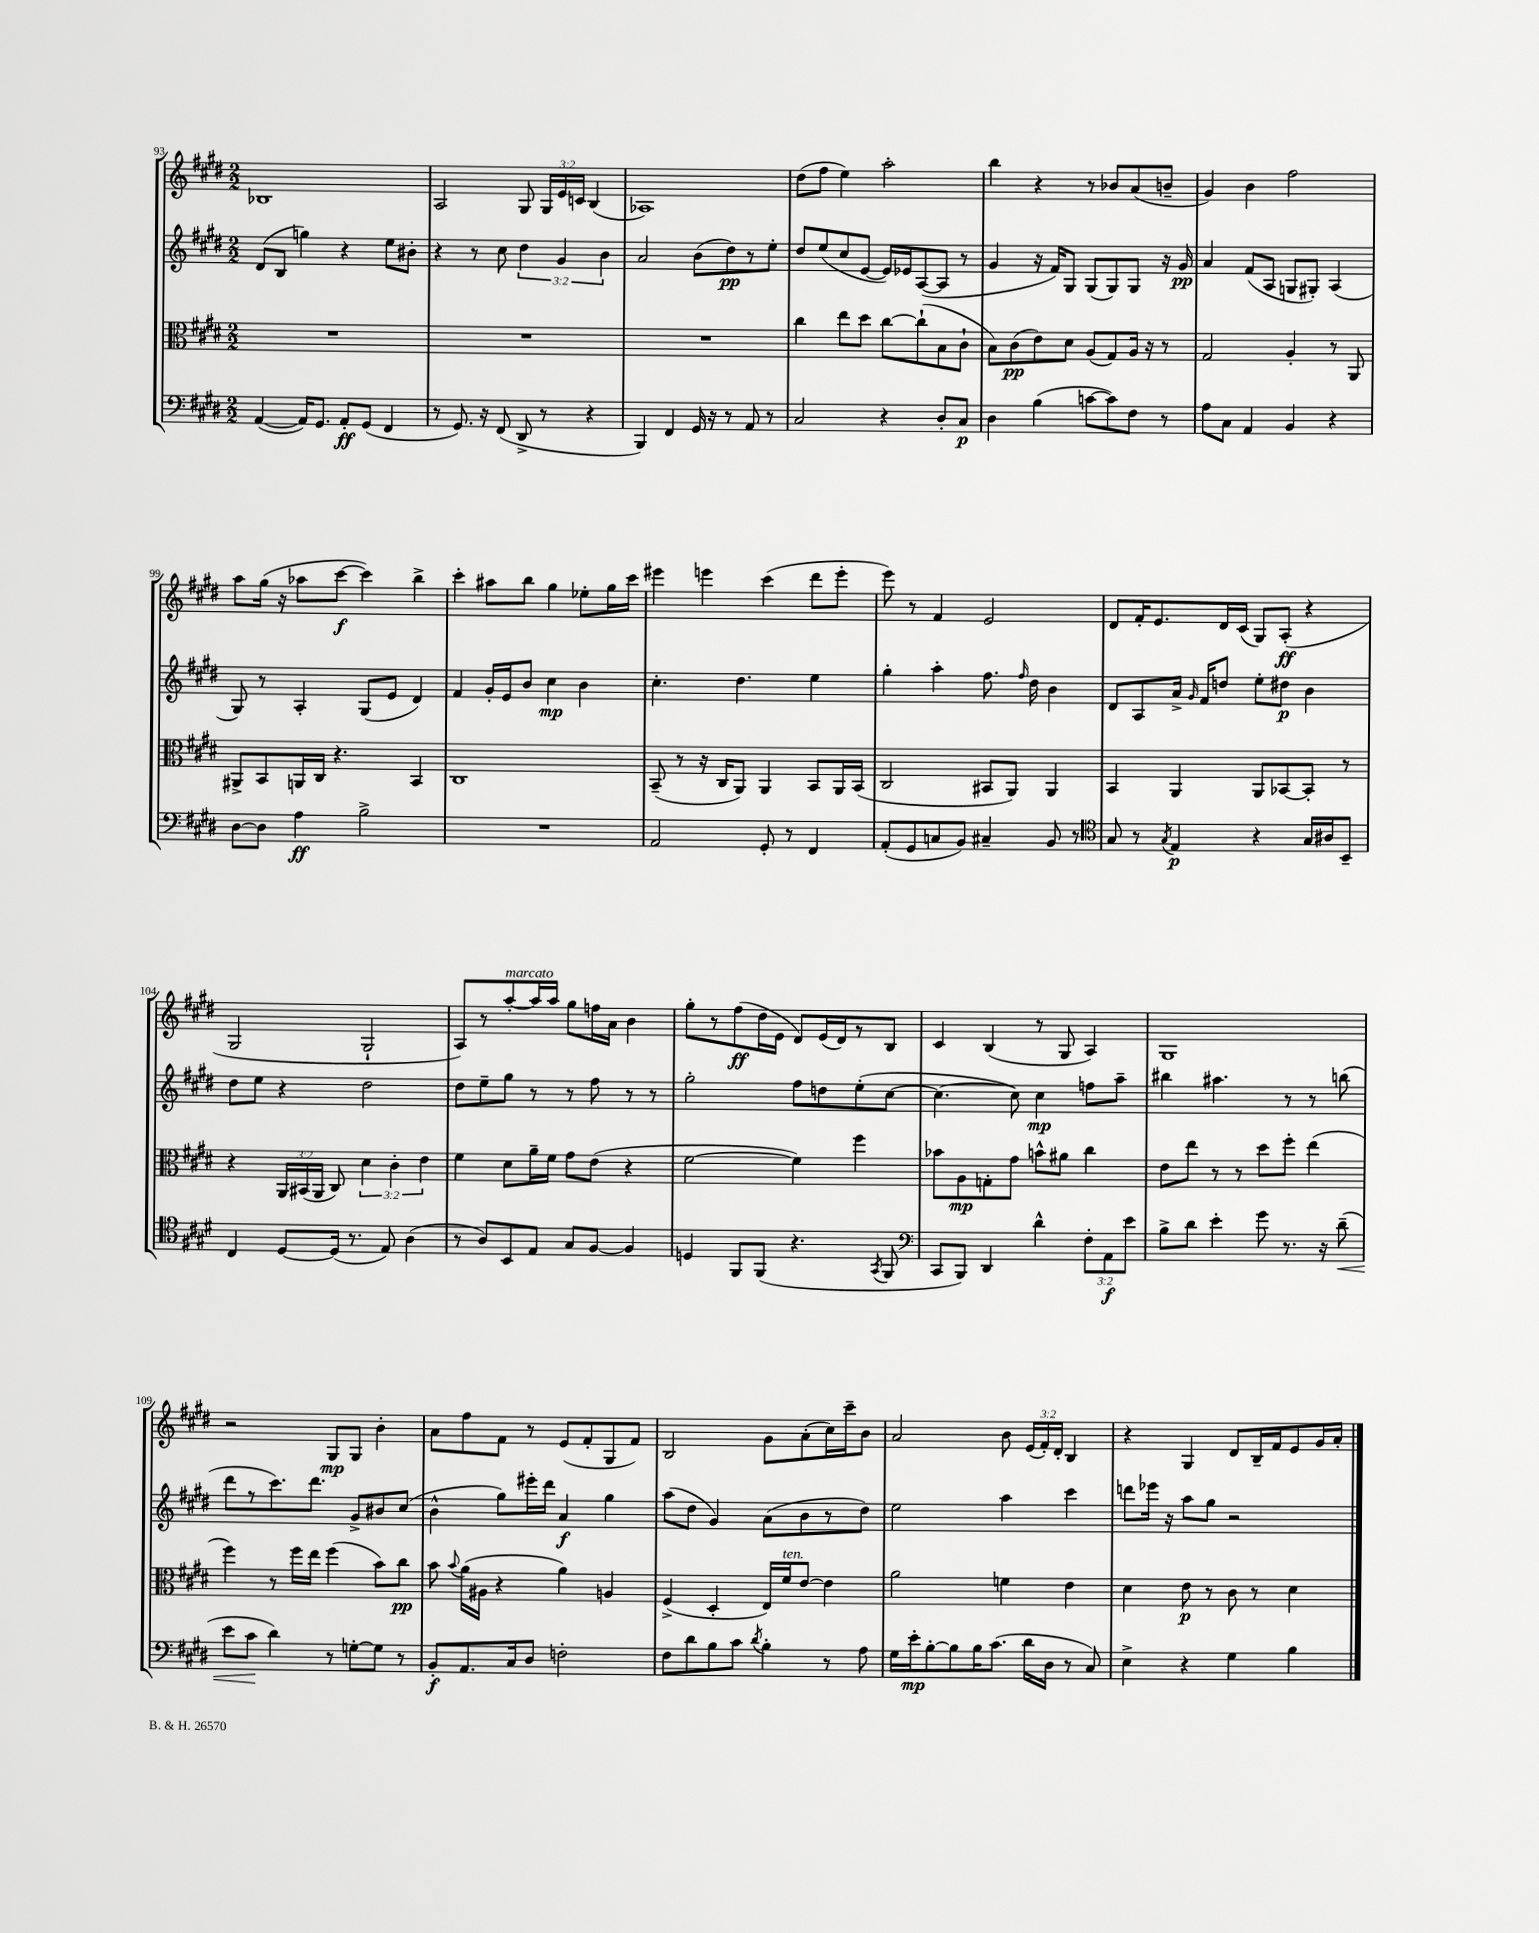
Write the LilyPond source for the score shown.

<<
\new StaffGroup <<
\new Staff = "s0" {
    \clef treble \key e \major \numericTimeSignature \time 2/2 \override Staff.TupletNumber.text = #tuplet-number::calc-fraction-text
    \autoBeamOff bes1 |
    a2 gis8 \tuplet 3/2 { gis16[ e'16 c'16] } b4( |
    aes1) |
    dis''8[( fis''8] e''4) a''2-. |
    b''4 r4 r8 bes'8[ a'8( b'8]-- |
    gis'4) b'4 fis''2 |
    a''8[ gis''16]( r16 aes''8[ cis'''8]~\f cis'''4) b''4-> |
    cis'''4-. ais''8[ b''8] gis''4 ees''8[-. gis''16 cis'''16] |
    eis'''4 e'''4 cis'''4( dis'''8[ e'''8]-. |
    e'''8) r8 fis'4 e'2 |
    dis'8[ fis'16-. e'8. dis'16 cis'16]( gis8[) a8]-.\ff( r4 |
    gis2 gis2-! |
    a8[) r8 a''8~-.^\markup { \italic "marcato" } a''16 a''16] gis''8[ f''16 a'16] b'4 |
    gis''8[-. r8 fis''8\ff( dis''16 e'16] dis'8[) e'16( dis'16) r8 b8] |
    cis'4 b4( r8 gis8 a4) |
    gis1 |
    r2 gis8[\mp gis8] b'4-. |
    a'8[ fis''8 fis'8] r8 e'8[( fis'8-. gis8 fis'8]) |
    b2 gis'8[ a'8-.( cis''16) cis'''16-- b'8] |
    a'2 b'8 \tuplet 3/2 { e'16[( fis'16-.) dis'16]-. } b4 |
    r4 gis4 dis'8[ b16-- fis'16 e'8 gis'16 a'16]-. \bar "|." |
}
\new Staff = "s1" {
    \clef treble \key e \major \numericTimeSignature \time 2/2 \override Staff.TupletNumber.text = #tuplet-number::calc-fraction-text
    \autoBeamOff dis'8[( b8] g''4) r4 e''8[ bis'8]-. |
    r4 r8 cis''8 \tuplet 3/2 { dis''4 gis'4 b'4 } |
    a'2 b'8[( dis''8\pp) r8 e''8]-. |
    dis''8[ e''8( cis''8 e'8]~ e'16[) ees'16 a8~( a8] r8 |
    gis'4 r16 fis'16[) gis8] gis8[( gis8) gis8] r16 gis'16\pp |
    a'4 fis'8[( a8] g8[ gis8]-.) a4( |
    gis8) r8 a4-. gis8[( e'8] dis'4) |
    fis'4 gis'16[-. e'16 b'8] cis''4\mp b'4 |
    cis''4.-. dis''4. e''4 |
    gis''4-. a''4-. fis''8. \grace { fis''16 } dis''16 b'4 |
    dis'8[ a8 a'16]-> \grace { gis'16 } fis'16[ d''8] e''8[-. dis''8]\p b'4 |
    dis''8[ e''8] r4 dis''2 |
    dis''8[ e''8-- gis''8] r8 r8 fis''8 r8 r8 |
    gis''2-. fis''8[ d''8 e''8-.( cis''8]~ |
    cis''4.~ cis''8) cis''4\mp f''8[ a''8]-- |
    bis''4 ais''4. r8 r8 b''8( |
    dis'''8[ r8 cis'''8.) dis'''8.] gis'8[-> bis'8 cis''8]( |
    b'4-^ gis''8[) eis'''16-. dis'''16] a'4\f gis''4 |
    a''8[( dis''8] gis'4) a'8[( b'8 r8 dis''8]) |
    e''2 a''4 cis'''4 |
    d'''8[ ees'''16] r16 a''8[ gis''8] r2 \bar "|." |
}
\new Staff = "s2" {
    \clef alto \key e \major \numericTimeSignature \time 2/2 \override Staff.TupletNumber.text = #tuplet-number::calc-fraction-text
    \autoBeamOff R1 |
    R1 |
    R1 |
    cis''4 e''8[ dis''8] cis''8[~ cis''8-!( b8 cis'8]-! |
    b8[) cis'8\pp( e'8) dis'8] a8[( gis8) a16] r16 r8 |
    gis2 a4-. r8 a,8 |
    ais,8[-> b,8 a,16 cis16] r4. b,4 |
    cis1 |
    b,8--( r8 r16 cis16[ a,8]) a,4 b,8[ a,16 b,16]( |
    cis2 bis,8[ a,8]) a,4 |
    b,4 a,4 a,8[ bes,8~ bes,8]-. r8 |
    r4 \tuplet 3/2 { a,16[ bis,16( a,16] } cis8) \tuplet 3/2 { dis'4 cis'4-. e'4 } |
    fis'4 dis'8[ a'16-- fis'16] gis'8[ e'8]( r4 |
    fis'2~ fis'4) fis''4 |
    bes'8[ a8\mp g8-. gis'8] b'8[-^ ais'8] cis''4 |
    e'8[ e''8] r8 r8 dis''8[ fis''8]-. e''4( |
    fis''4) r8 fis''16[ e''16] fis''4( b'8[) cis''8]\pp |
    b'8 \appoggiatura { b'8 } a'16[( ais16] r4 a'4) a4 |
    fis4->( dis4-. e16[) fis'16^\markup { \italic "ten." } e'8]~ e'4 |
    a'2 f'4 e'4 |
    dis'4 e'8\p r8 cis'8 r8 dis'4 \bar "|." |
}
\new Staff = "s3" {
    \clef bass \key e \major \numericTimeSignature \time 2/2 \override Staff.TupletNumber.text = #tuplet-number::calc-fraction-text
    \autoBeamOff a,4~( a,16[) gis,8.] a,8[-.\ff gis,8]( fis,4 |
    r8 gis,8.) r16 fis,8( dis,8-> r8 r4 |
    b,,4) fis,4 gis,16 r16 r8 a,8 r8 |
    cis2 r4 dis8[-. cis8]\p |
    dis4 b4( c'8[~ c'8) fis8] r8 |
    a8[ cis8] a,4 b,4 r4 |
    dis8[~ dis8] a4\ff b2-> |
    R1 |
    a,2 gis,8-. r8 fis,4 |
    a,8[-.( gis,8 c8 b,8]) cis4-- b,8 r8 |
    \clef tenor gis8 r8 \acciaccatura { gis8 } e4\p r4 gis16[ ais16 b,8]-- |
    cis4 dis8[~ dis16]( r8. e8) a4( |
    r8 a8[) b,8 e8] gis8[ fis8]~ fis4 |
    d4 fis,8[ fis,8]( r4. \acciaccatura { gis,8 } fis,8 |
    \clef bass cis,8[ b,,8]) dis,4 dis'4-^ \tuplet 3/2 { fis8[-. a,8\f e'8] } |
    b8[-> dis'8] e'4-. gis'8 r8. r16 dis'8--\<( |
    e'8[ cis'8]\! dis'4) r8 g8[~-. g8] r8 |
    b,8[-.\f a,8. cis16 dis8] f2-. |
    fis8[ dis'8 b8 cis'8] \acciaccatura { dis'8 } b4-. r8 a8 |
    gis16[ e'16-.\mp b8~-. b8 b16 cis'8.]( dis'16[ dis16] r8 cis8) |
    e4-> r4 gis4 b4 \bar "|." |
}
>>
>>
\layout { \context { \Score currentBarNumber = #93 } }
